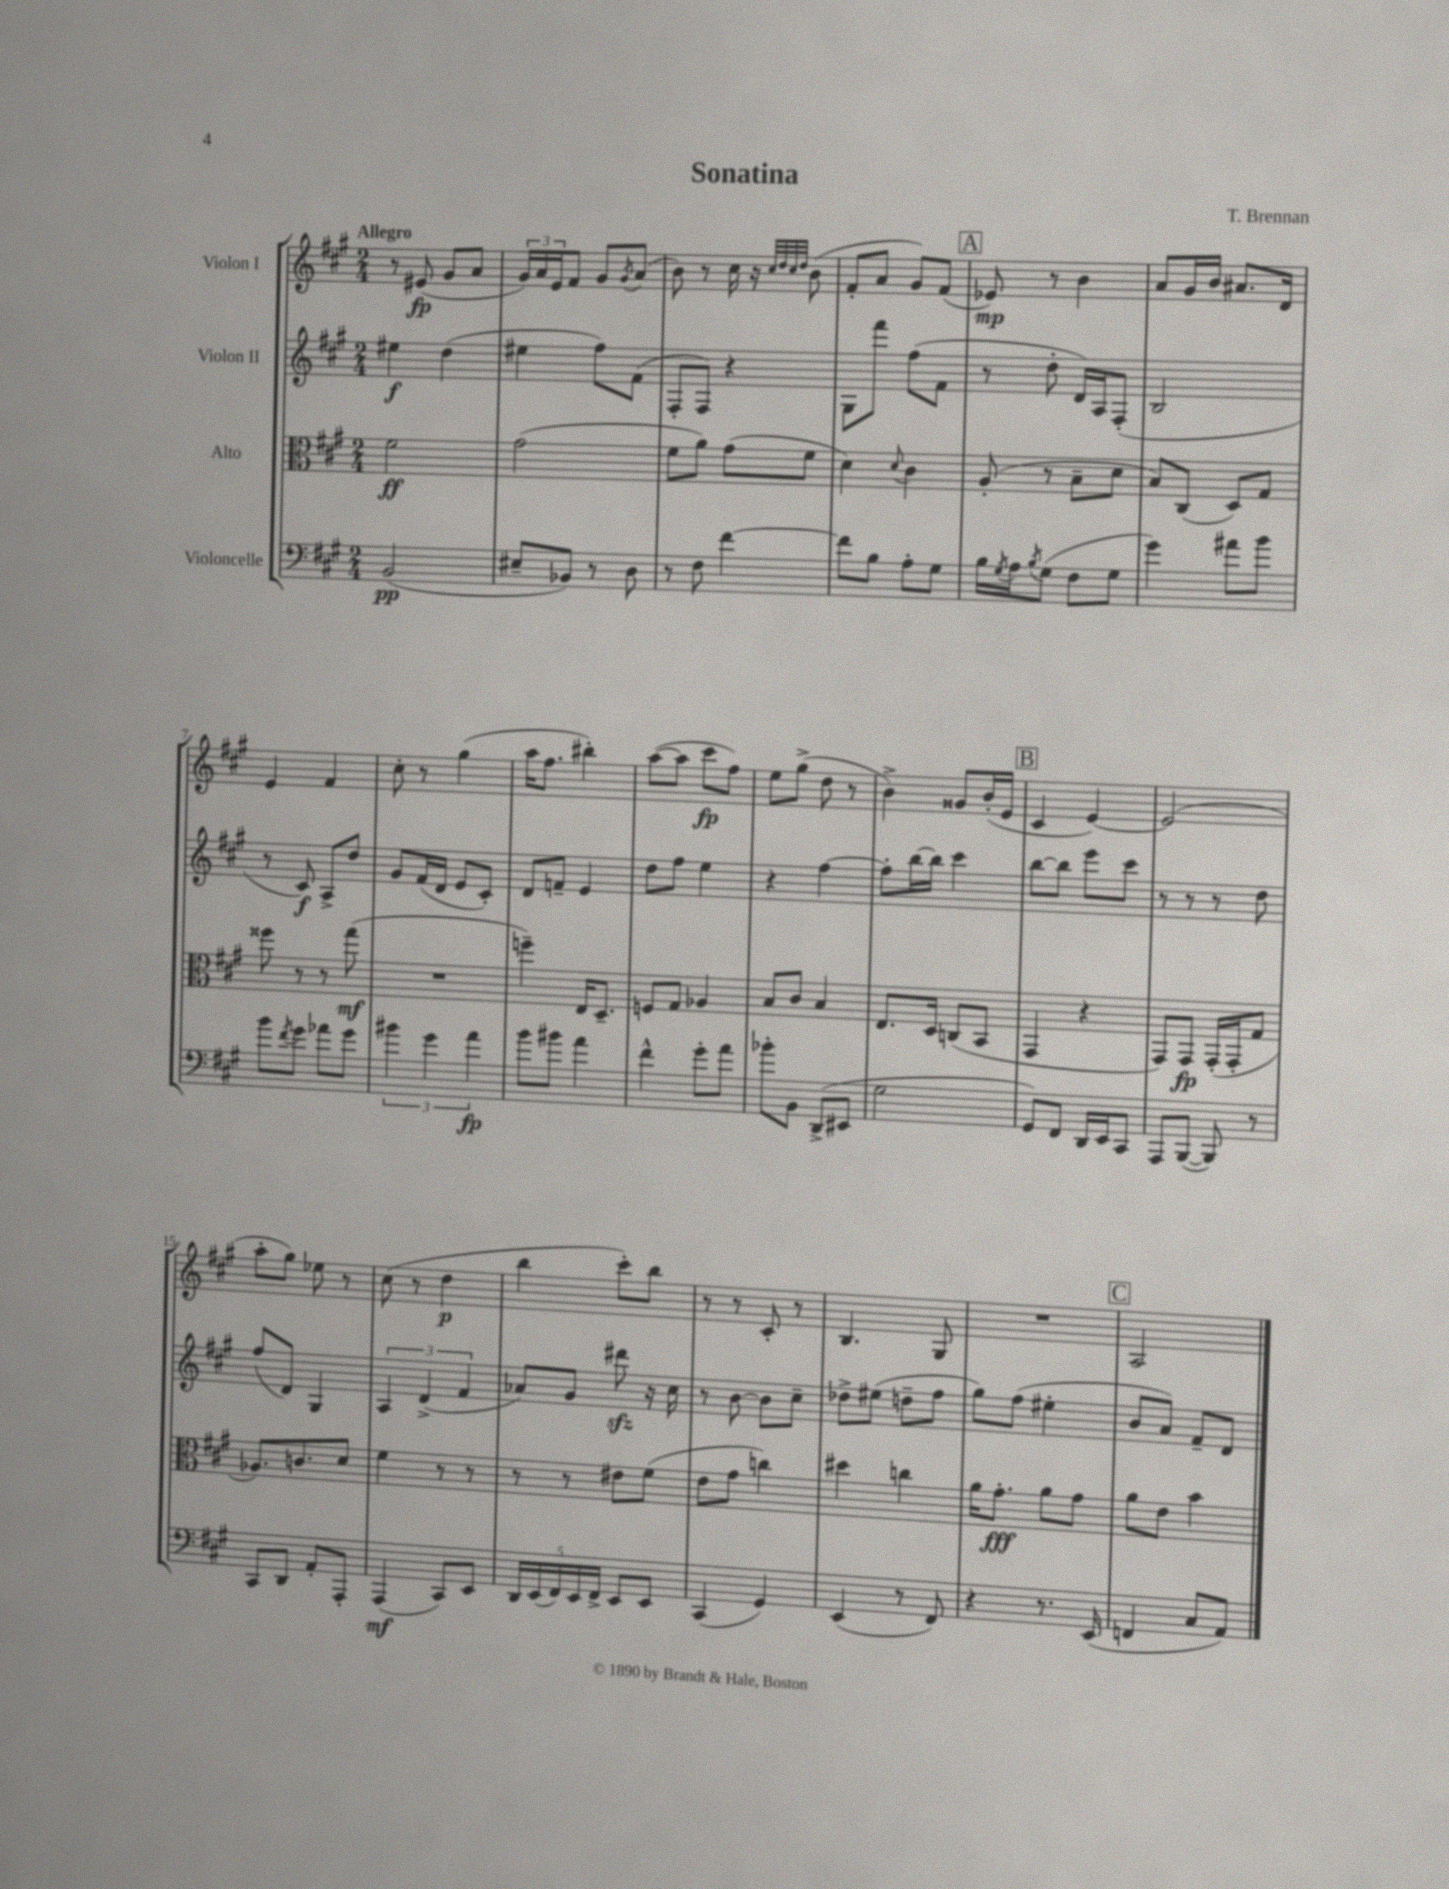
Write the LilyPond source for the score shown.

\header { title = "Sonatina" composer = "T. Brennan" }
<<
\new StaffGroup <<
\new Staff = "s0" \with { instrumentName = "Violon I" } {
    \clef treble \key a \major \numericTimeSignature \time 2/4 \tempo "Allegro"
    r8 eis'8\fp( gis'8 a'8 |
    \tuplet 3/2 { gis'16) a'16 e'16 } fis'8 gis'8 \acciaccatura { gis'8 } a'8( |
    b'8) r8 cis''16 r16 \grace { cis''32 d''32 cis''32 d''32 } b'8( |
    fis'8-. a'8 gis'8) fis'8( |
    \mark \markup { \box "A" } ees'8\mp) r8 b'4 |
    a'8 gis'16 b'16 ais'8. d'16 |
    e'4 fis'4 |
    cis''8-. r8 gis''4( |
    a''16 fis''8. bis''4-.) |
    a''8~( a''8 cis'''8\fp fis''8) |
    e''8 gis''8->( d''8 r8 |
    b'4->) gisis'8 b'16-.( e'16 |
    \mark \markup { \box "B" } cis'4 e'4~) |
    e'2( |
    a''8-. gis''8) ees''8 r8 |
    cis''8( r8 d''4\p |
    b''4 cis'''8-.) b''8 |
    r8 r8 cis'8-. r8 |
    b4. gis8 |
    R2 |
    \mark \markup { \box "C" } a2 \bar "|." |
}
\new Staff = "s1" \with { instrumentName = "Violon II" } {
    \clef treble \key a \major \numericTimeSignature \time 2/4
    eis''4\f d''4( |
    eis''4 fis''8) fis'8( |
    fis8-. fis8) r4 |
    gis8 fis'''8 fis''8( fis'8 |
    \mark \markup { \box "A" } r8 d''8-. d'16) a16 fis8-.( |
    b2 |
    r8 cis'8\f) a8-> d''8 |
    gis'8 fis'16( d'16 e'8 cis'8-.) |
    d'8 f'8-- e'4 |
    d''8 fis''8 e''4 |
    r4 fis''4~ |
    fis''8-. b''16~ b''16 cis'''4 |
    \mark \markup { \box "B" } b''8~ b''8 e'''8 cis'''8 |
    r8 r8 r8 d''8 |
    fis''8( d'8) gis4 |
    \tuplet 3/2 { a4 d'4->( fis'4 } |
    aes'8) gis'8 dis'''8\sfz r16 cis''16 |
    r8 b'8~ b'8 cis''8-- |
    des''8-> eis''8( d''8-- fis''8 |
    gis''8) fis''8( eis''4-. |
    \mark \markup { \box "C" } b'8 a'8) fis'8-- d'8 \bar "|." |
}
\new Staff = "s2" \with { instrumentName = "Alto" } {
    \clef alto \key a \major \numericTimeSignature \time 2/4
    fis'2\ff |
    gis'2( |
    fis'8 a'8) gis'8( fis'8 |
    d'4) \appoggiatura { d'8 } cis'4 |
    \mark \markup { \box "A" } a8-.( r8 b8-- d'8 |
    b8) cis8( d8) gis8 |
    fisis''8 r8 r8 gis''8\mf( |
    R2 |
    f''4--) e16 d8.-- |
    f8 gis8 aes4 |
    b8 cis'8 b4 |
    e8. d16 c8( b,8 |
    \mark \markup { \box "B" } gis,4 r4 |
    gis,8) gis,8\fp gis,16-.( gis,16-. gis8 |
    aes8.) c'8. d'8 |
    fis'4 r8 r8 |
    r8 r8 eis'8 fis'8( |
    e'8 gis'8 c''4) |
    dis''4 c''4 |
    a'16 gis'8.-.\fff a'8 gis'8 |
    \mark \markup { \box "C" } a'8 e'8 b'4 \bar "|." |
}
\new Staff = "s3" \with { instrumentName = "Violoncelle" } {
    \clef bass \key a \major \numericTimeSignature \time 2/4
    b,2\pp( |
    eis8-- bes,8) r8 d8 |
    r8 fis8 fis'4~ |
    fis'8 b8 a8-. gis8 |
    \mark \markup { \box "A" } b16 \acciaccatura { gis8 } a16 \acciaccatura { b8 } gis8( fis8 gis8 |
    gis'4) ais'8 b'8 |
    b'8 \acciaccatura { fis'8 } gis'8 aes'8 gis'8 |
    \tuplet 3/2 { bis'4 gis'4 a'4\fp } |
    b'8 bis'8 a'4 |
    fis'4-^ gis'8-. a'8 |
    bes'8-. b,8 d,8->( eis,8 |
    gis2 |
    \mark \markup { \box "B" } gis,8) fis,8 d,16 e,16 cis,8 |
    a,,8 b,,8~( b,,8) r8 |
    cis,8 d,8 a,8-. a,,8-. |
    a,,4\mf( cis,8) e,8 |
    \tuplet 5/4 { d,16 e,16( fis,16) e,16 fis,16-> } e,8 e,8 |
    cis,4( gis,4) |
    e,4( r8 fis,8) |
    r4 r8. e,16( |
    \mark \markup { \box "C" } f,4 cis8 a,8) \bar "|." |
}
>>
>>
